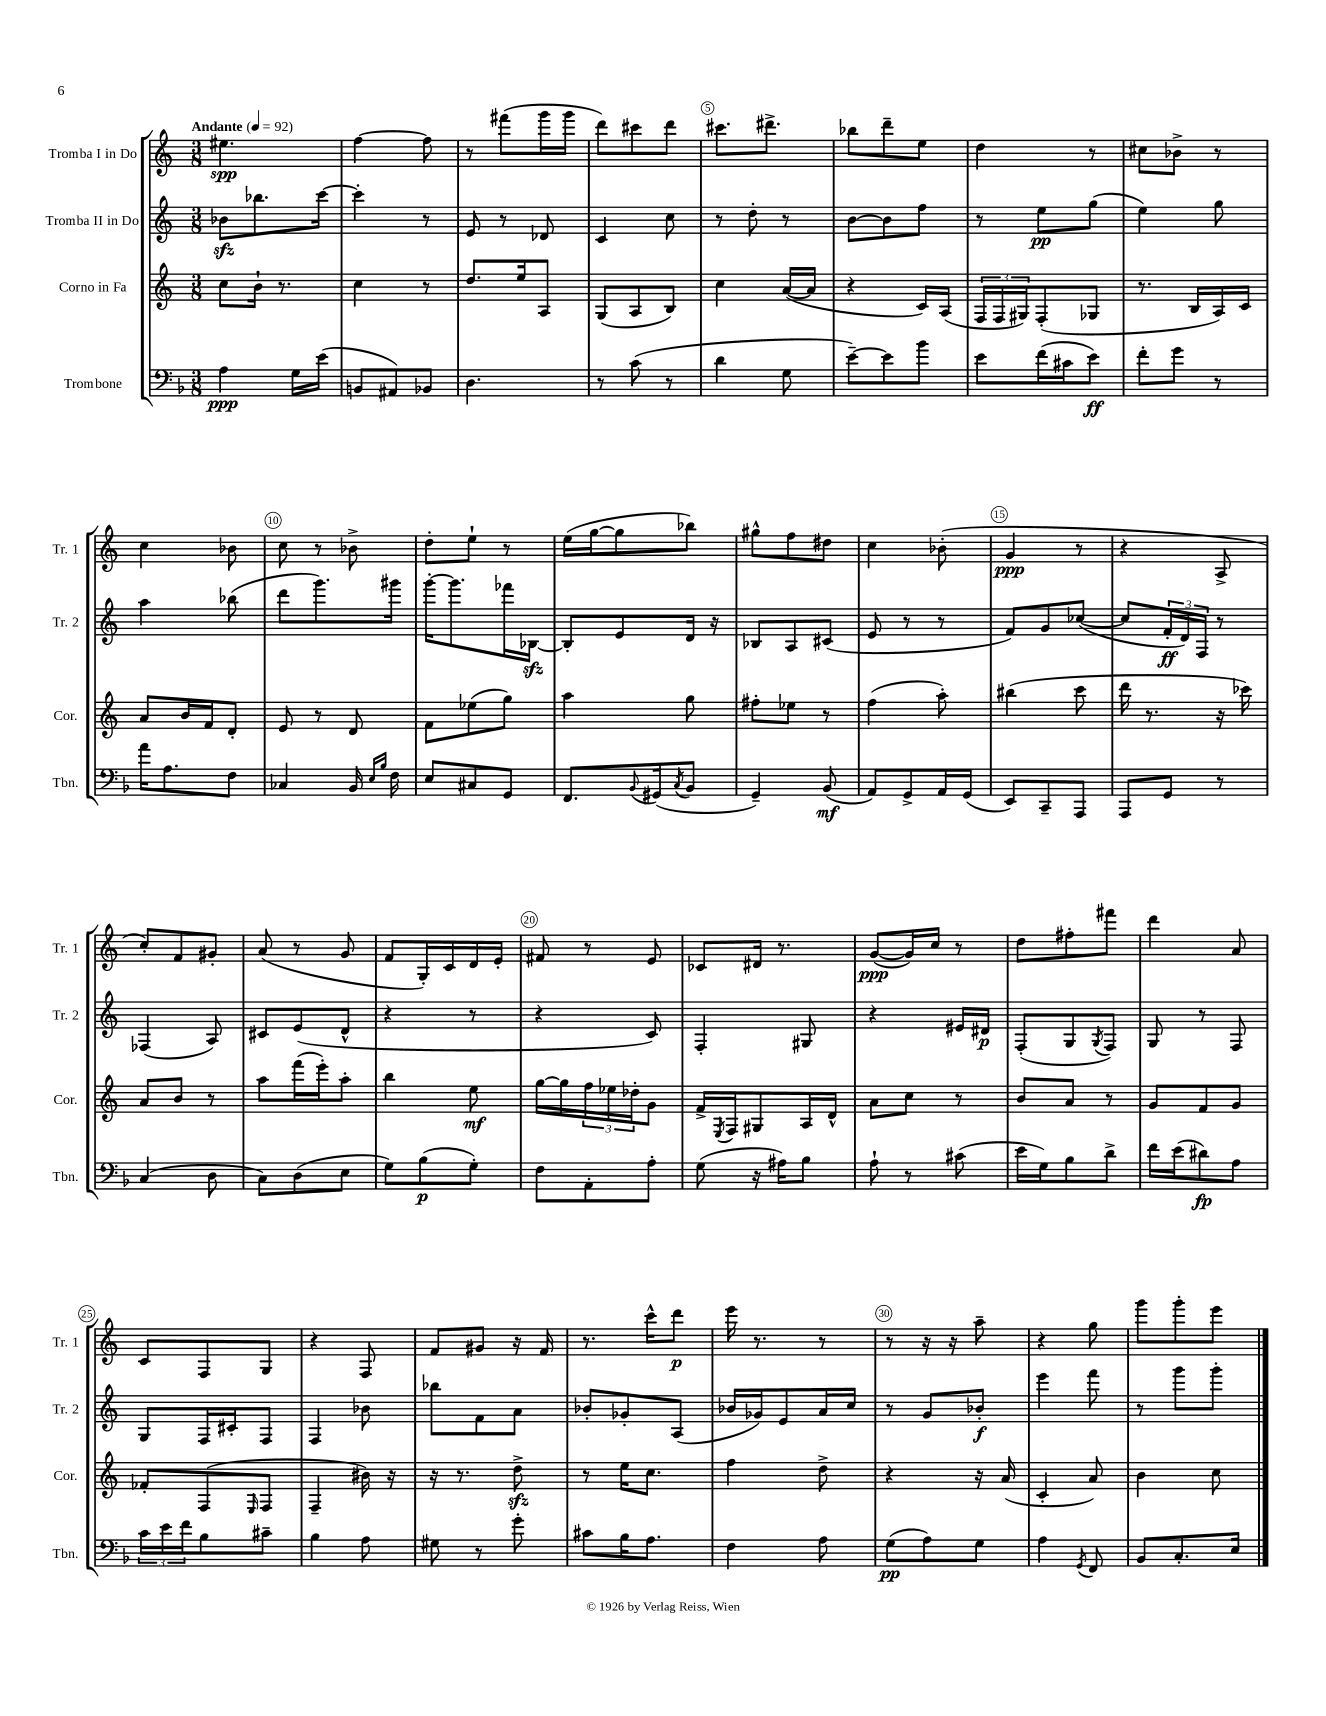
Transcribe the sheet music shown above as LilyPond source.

<<
\new StaffGroup <<
\new Staff = "s0" \with { instrumentName = "Tromba I in Do" shortInstrumentName = "Tr. 1" } {
    \clef treble \key c \major \numericTimeSignature \time 3/8 \tempo "Andante" 4 = 92
    eis''4.\spp |
    f''4~ f''8 |
    r8 fis'''8( g'''16 g'''16 |
    d'''8) cis'''8 d'''8 |
    cis'''8. dis'''8.-> |
    bes''8 d'''8-- e''8 |
    d''4 r8 |
    cis''8 bes'8-> r8 |
    c''4 bes'8 |
    c''8 r8 bes'8-> |
    d''8-. e''8-! r8 |
    e''16( g''16~ g''8 bes''8) |
    gis''8-^ f''8 dis''8 |
    c''4 bes'8-.( |
    g'4\ppp r8 |
    r4 a8-> |
    c''8-.) f'8 gis'8-. |
    a'8( r8 g'8 |
    f'8 g16-.) c'16 d'16 e'16-. |
    fis'8 r8 e'8 |
    ces'8 dis'16 r8. |
    g'8~\ppp( g'16) c''16 r8 |
    d''8 fis''8-. fis'''8 |
    d'''4 a'8 |
    c'8 f8 g8 |
    r4 f8 |
    f'8 gis'8 r16 f'16 |
    r8. c'''16-^ d'''8\p |
    e'''16 r8. r8 |
    r8 r16 r16 a''8-- |
    r4 g''8 |
    g'''8 g'''8-. e'''8 \bar "|." |
}
\new Staff = "s1" \with { instrumentName = "Tromba II in Do" shortInstrumentName = "Tr. 2" } {
    \clef treble \key c \major \numericTimeSignature \time 3/8
    bes'8\sfz bes''8. c'''16~ |
    c'''4-. r8 |
    e'8 r8 des'8 |
    c'4 c''8 |
    r8 d''8-. r8 |
    b'8~ b'8 f''8 |
    r8 e''8\pp g''8( |
    e''4) g''8 |
    a''4 bes''8( |
    d'''8 g'''8.) gis'''16 |
    g'''16~-. g'''8. fes'''16 bes16~\sfz |
    bes8-. e'8 d'16 r16 |
    bes8 a8 cis'8( |
    e'8 r8 r8 |
    f'8) g'8 ces''8~( |
    ces''8 \tuplet 3/2 { f'16-.\ff d'16) f16 } r8 |
    fes4( a8) |
    cis'8 e'8( d'8-^ |
    r4 r8 |
    r4 c'8) |
    f4-. gis8 |
    r4 eis'16 dis'16\p |
    f8-.( g8 \acciaccatura { g8 } f8) |
    g8 r8 f8 |
    g8 f16 cis'16-. f8 |
    f4 bes'8 |
    bes''8 f'8 a'8 |
    bes'8-. ges'8-. a8( |
    bes'16 ges'16) e'8 a'16 c''16 |
    r8 g'8 bes'8-.\f |
    e'''4 f'''8 |
    r8 g'''8 g'''8-. \bar "|." |
}
\new Staff = "s2" \with { instrumentName = "Corno in Fa" shortInstrumentName = "Cor." } {
    \clef treble \key c \major \numericTimeSignature \time 3/8
    c''8 b'16-! r8. |
    c''4 r8 |
    d''8. e''16 a8 |
    g8( a8 b8) |
    c''4 a'16~( a'16 |
    r4 c'16) a16( |
    \tuplet 3/2 { f16 f16 gis16) } f8-.( ges8 |
    r8. b16 a16) c'16 |
    a'8 b'16 f'16 d'8-. |
    e'8 r8 d'8 |
    f'8 ees''8( g''8) |
    a''4 g''8 |
    fis''8-. ees''8 r8 |
    f''4( a''8-.) |
    bis''4( c'''8 |
    d'''16 r8. r16 ces'''16) |
    a'8 b'8 r8 |
    a''8 f'''16( e'''16-.) a''8-. |
    b''4 e''8\mf |
    g''16~ g''16 \tuplet 3/2 { f''16 ees''16 des''16-. } g'8 |
    f'16-> \acciaccatura { e8 } f16 gis8 a16 d'16-^ |
    a'8 c''8 r8 |
    b'8 a'8 r8 |
    g'8 f'8 g'8 |
    fes'8-. f8( \grace { e16 } f8 |
    f4-- bis'16) r16 |
    r16 r8. d''8->\sfz |
    r8 e''16 c''8. |
    f''4 d''8-> |
    r4 r16 a'16( |
    c'4-. a'8) |
    b'4 c''8 \bar "|." |
}
\new Staff = "s3" \with { instrumentName = "Trombone" shortInstrumentName = "Tbn." } {
    \clef bass \key f \major \numericTimeSignature \time 3/8
    a4\ppp g16 e'16( |
    b,8 ais,8) bes,8 |
    d4. |
    r8 c'8( r8 |
    d'4 g8 |
    e'8~--) e'8 bes'8 |
    e'8 f'16( cis'16 e'8\ff) |
    f'8-. g'8 r8 |
    a'16 a8. f8 |
    ces4 bes,16 \grace { e16 bes16 } f16 |
    e8 cis8 g,8 |
    f,8. \appoggiatura { bes,8 } gis,16( \acciaccatura { c8 } bes,8 |
    g,4--) bes,8\mf( |
    a,8) g,8-> a,16 g,16( |
    e,8) c,8-- a,,8 |
    a,,8 g,8 r8 |
    c4( d8 |
    c8) d8( e8 |
    g8) bes8\p( g8-.) |
    f8 a,8-. a8-. |
    g8( r16 ais16) bes8 |
    a8-! r8 cis'8( |
    e'16 g16) bes8 d'8-> |
    f'16 e'16( dis'8\fp) a8 |
    \tuplet 3/2 { c'16 e'16 f'16 } bes8 cis'8-- |
    bes4 a8 |
    gis8 r8 g'8-. |
    cis'8 bes16 a8. |
    f4 a8 |
    g8\pp( a8) g8 |
    a4 \acciaccatura { g,8 } f,8 |
    bes,8 c8.-. e16 \bar "|." |
}
>>
>>
\layout { \context { \Score \override BarNumber.break-visibility = ##(#f #t #t) barNumberVisibility = #(every-nth-bar-number-visible 5) \override BarNumber.stencil = #(make-stencil-circler 0.1 0.3 ly:text-interface::print) } }
